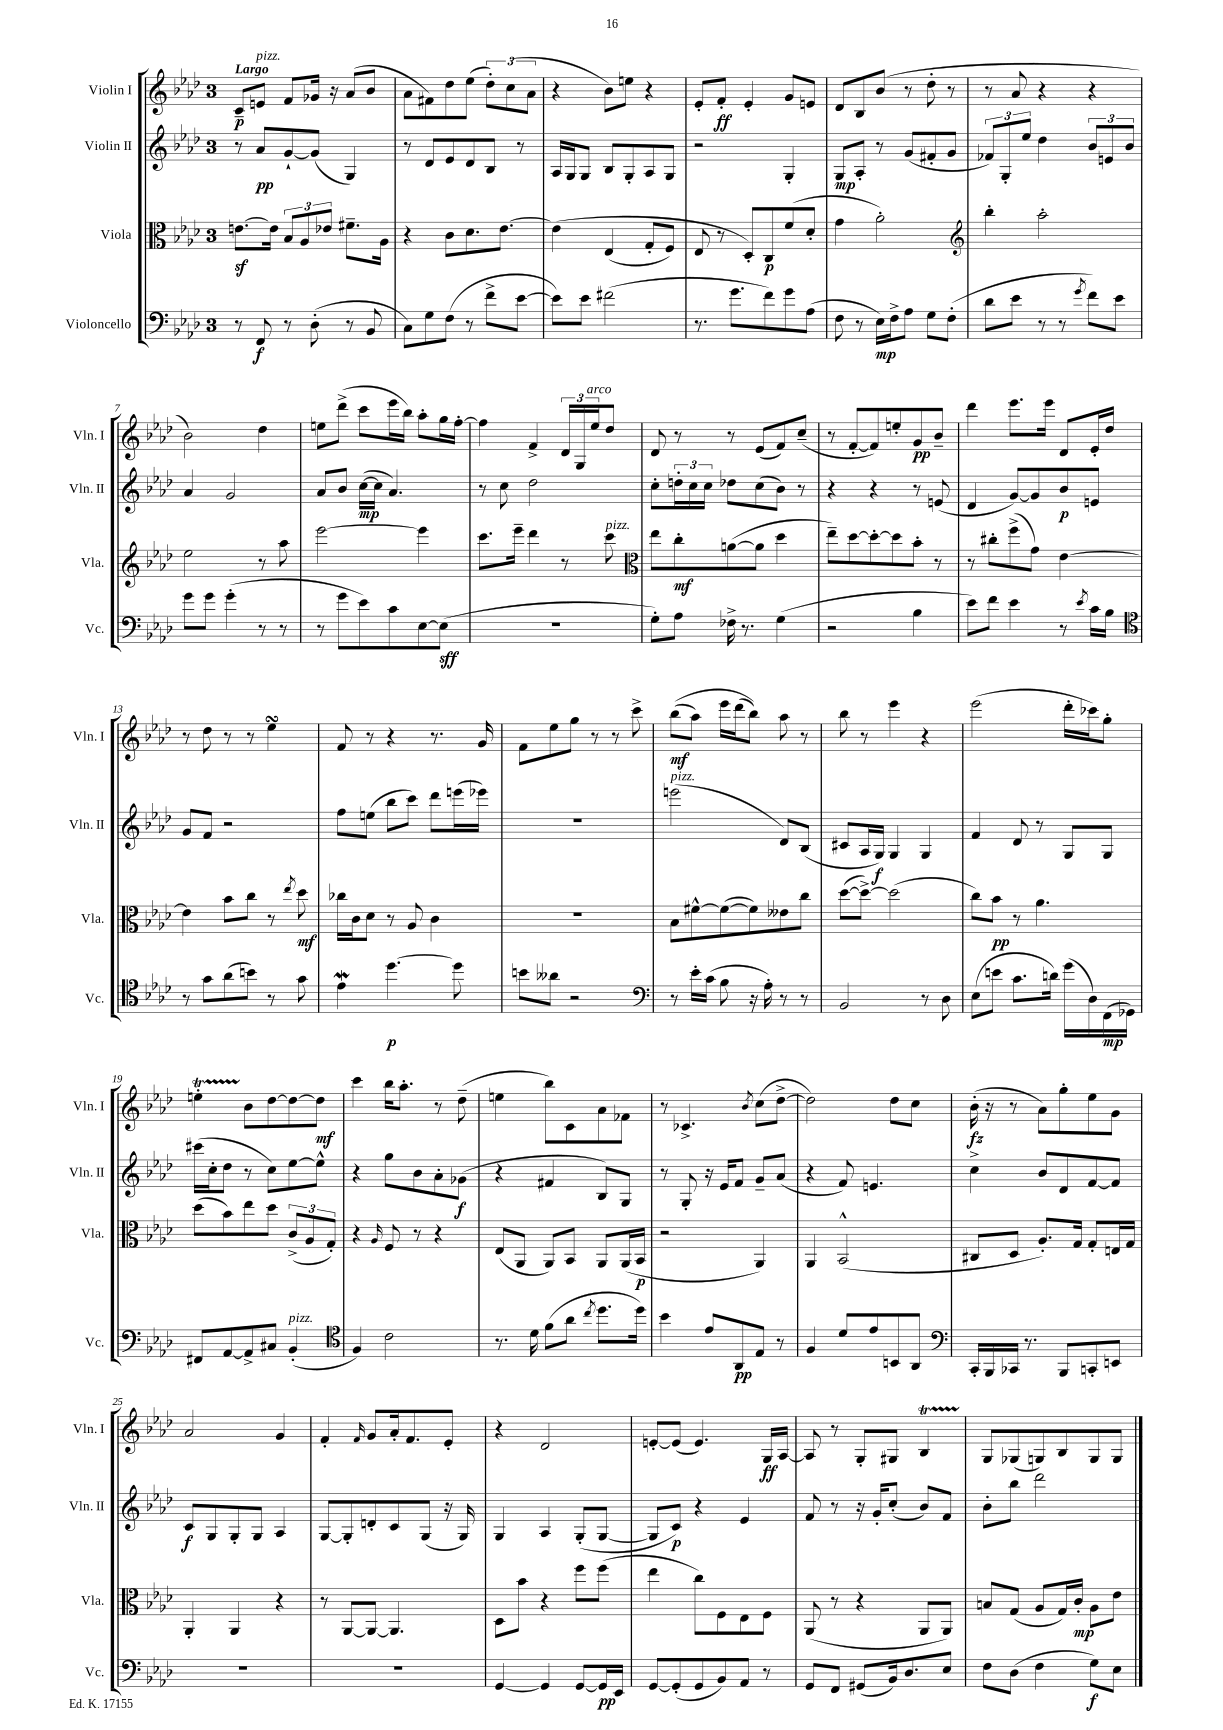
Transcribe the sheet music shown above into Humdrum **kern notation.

**kern	**kern	**kern	**kern
*staff4	*staff3	*staff2	*staff1
*clefF4	*clefC3	*clefG2	*clefG2
*k[b-e-a-d-]	*k[b-e-a-d-]	*k[b-e-a-d-]	*k[b-e-a-d-]
*M3/4	*M3/4	*M3/4	*M3/4
8r	[8.e	8r	8c~
8FF	.	8a-	8e
.	16e]	.	.
8r	12B-	[8g`	8f
.	12A-	.	.
(8D-'	.	(8g]	16g-
.	12e-	.	.
.	.	.	16r
8r	8.f#~	4G)	(8a-
8BB-	.	.	8b-
.	16A-	.	.
=	=	=	=
8C)	4r	8r	8a-
8G	.	8d-	8f#)
(8F	8c	8e-	8dd-
8r	8.d-	8d-	(8ee-
8f^	.	8B-	12dd-')
.	[8.e-	.	.
.	.	.	(12cc
[8e-	.	8r	.
.	.	.	12a-
=	=	=	=
8e-])	&(4e-]	16A-	4r
.	.	16G	.
8e-	.	8G	.
(2f#	(4E-	8B-	8b-)
.	.	8G'	8ee
.	8G'	8A-	4r
.	8F)	8G	.
=	=	=	=
8.r	8E-	2r	8e-'
.	8r	.	8f'
8.g	.	.	.
.	8D-'&)	.	4e-'
8f)	8C	.	.
8g	(8f	4G'	8g
(8A-	8d-'	.	8e
=	=	=	=
8F	4g	8G	8d-
8r	.	8A-'	8B-
16E-)	2a-')	8r	(8b-
16F^	.	.	.
8A-	.	(8g	8r
8G	.	8f#'	8dd-'
(8F'	.	8g	8r
=	=	=	=
*	*clefG2	*	*
8d-	4bb-'	12f-)	8r
.	.	12G'	.
8e-	.	.	8a-
.	.	12ee-	.
8r	2aa-'	4dd-	4r
8r	.	.	.
8qg	.	.	.
8f)	.	12b-	4r
.	.	12e	.
8e-	.	.	.
.	.	12b-	.
=	=	=	=
8g	2ee-	4a-	2b-)
8g	.	.	.
(4g'	.	2g	.
8r	8r	.	4dd-
8r	8aa-	.	.
=	=	=	=
8r	[2eee-	8a-	8ee
8g	.	8b-	(8ddd-^
8e-)	.	([16cc	8ccc
.	.	16cc]	.
8c	.	4.a-)	16eee-
.	.	.	16bb-)
[8E-	4eee-]	.	8aa-'
(8E-]	.	.	16gg
.	.	.	[16ff'
=	=	=	=
2.r	8.ccc	8r	4ff]
.	.	8cc	.
.	16eee-~	.	.
.	4ddd-	2dd-	4f^
.	8r	.	24d-
.	.	.	24G
.	.	.	24ee-
.	8ccc	.	8dd-
=	=	=	=
*	*clefC3	*	*
8G')	8ee-	8cc'	8d-
8A-	8cc'	24dd'	8r
.	.	24cc	.
.	.	24cc	.
16F-^	([8a	8dd-	8r
8.r	.	.	.
.	8a]	(8cc	(8e-
(4G	4dd-	8b-)	8f)
.	.	8r	(8cc~
=	=	=	=
2r	8ee-~)	4r	8r
.	[8dd-	.	[8f'
.	8dd-'_	4r	8f])
.	8dd-]	.	8ee'
4B-	8b-'	8r	8g
.	8r	(8e	8b-~
=	=	=	=
8e-)	8r	4d-	4ddd-
8f	8cc#'	.	.
4e-	(8ff^	[8g)	8.eee-
.	8g)	8g]	.
.	.	.	16eee-
8r	[4e-	8b-	8d-
8qe-	.	.	.
16c	.	8e	16e-'
16B-	.	.	16dd-
=	=	=	=
*clefC4	*	*	*
8r	4e-]	8g	8r
8g	.	8f	8dd-
(8a-	8b-	2r	8r
8b)	8cc	.	8r
8r	8r	.	4ee-
.	8qee-	.	.
8g	8dd-	.	.
=	=	=	=
4e-	16cc-	8ff	8f
.	16c	.	.
.	8d-	(8ee	8r
[4.dd-	8r	8bb-	4r
.	8A-	8ccc)	.
.	4c	8ddd-	8.r
8dd-]	.	(16eee	.
.	.	16eee-)	16g
=	=	=	=
8b	2.r	2.r	8f
8a--	.	.	8ee-
2r	.	.	8gg
.	.	.	8r
.	.	.	8r
.	.	.	8ccc^
=	=	=	=
*clefF4	*	*	*
8r	8B-	(2eee	&((8bb-
16e-'	[8f#^^	.	8aa-)
(16c	.	.	.
8B-	(8f#_	.	16eee-
.	.	.	(16ddd-
16r	8f#])	.	8bb-)&)
16A-')	.	.	.
8r	8e--	8d-)	8aa-
8r	8cc	(8B-	8r
=	=	=	=
2BB-	([8dd-	8c#	8bb-
.	8dd-^_)	16A-	8r
.	.	16G)	.
.	(2dd-]	4G	4eee-
8r	.	4G	4r
8D-	.	.	.
=	=	=	=
(8E-	8cc)	4f	(2eee-
8e	8b-	.	.
8.c	8r	8d-	.
.	4.a-	8r	.
16d)	.	.	.
(16g	.	8G	16ddd-'
16D-)	.	.	16ccc-)
(16FF	.	8G	8gg'
16GG-)	.	.	.
=	=	=	=
8FF#	(8dd-	(16ccc#	4ee'
.	.	16cc'	.
[8AA-	8b-)	8dd-	.
8AA-^]	8ee-	8r	8b-
8C#	8dd-	8cc)	[8dd-
(4BB-'	(12c^	[8ee-	8dd-_
.	12A-	.	.
.	.	8ee-^^]	8dd-]
.	12G')	.	.
=	=	=	=
*clefC4	*	*	*
4F)	4r	4r	4ccc
.	16qqA-	.	.
2c	8F	8gg	16bb-
.	.	.	8.aa-'
.	8r	8b-	.
.	4r	8a-'	8r
.	.	(8g-	(8dd-~
=	=	=	=
8.r	(8E-	4r	4ee
.	8AA-	.	.
16d-	.	.	.
(8f	8AA-)	4f#	8bb-)
8a-	8BB-	.	8c
8qcc	.	.	.
8.dd-	8AA-	8B-)	8a-
.	(16AA-	8G	8f-
16dd-)	16BB-	.	.
=	=	=	=
4b-	2r	8r	8r
.	.	8G'	4.c-^
8e-	.	16r	.
.	.	16e-	.
8AA-	.	8f	.
.	.	.	8qb-
8E-	4AA-)	8g~	(8cc
8r	.	(8a-	[8dd-^
=	=	=	=
4F	4AA-	4r	2dd-])
8d-	(2BB-^^	8f)	.
8e-	.	4.e	.
8BB	.	.	8dd-
8AA-	.	.	8cc
=	=	=	=
*clefF4	*	*	*
16CC'	8C#	4cc^	(16b-'
16BBB-	.	.	16r
16CC-	8D-	.	8r
8.r	.	.	.
.	8.A-')	8b-	8a-)
8BBB-	.	8d-	8gg'
.	16G	.	.
8CC'	8G'	[8f	8ee-
8EE	16E	8f]	8g
.	16G	.	.
=	=	=	=
2.r	4AA-'	8c	2a-
.	.	8G	.
.	4AA-	8G'	.
.	.	8G	.
.	4r	4A-	4g
=	=	=	=
2.r	8r	[8G	4f'
.	[8AA-	8G']	.
.	.	.	16qqf
.	8AA-_	8d'	8g
.	4.AA-]	8c	16a-'
.	.	.	8.f
.	.	(8G	.
.	.	16r	8e-'
.	.	16G)	.
=	=	=	=
[4GG	8D-	4G	4r
.	8b-	.	.
4GG]	4r	4A-	2d-
[8GG	8ff	(8G'	.
16GG]	(8ff	[8G	.
16EE-	.	.	.
=	=	=	=
[8GG	4ee-	8G]	[8e'
(8GG']	.	8c)	(8e]
8GG	8cc)	4r	4.e)
8BB-)	8F	.	.
8AA-	8E-	4e-	.
8r	8F	.	16G
.	.	.	[16A-
=	=	=	=
8GG	(8AA-	8f	8A-]
8FF	8r	8r	8r
(8GG#	4r	16r	8G'
.	.	16g'	.
16BB-)	.	(8cc'	8G#
8.D-	.	.	.
.	8AA-	8b-)	4B-
8E-	8AA-)	8f	.
=	=	=	=
8F	8B	8b-'	8G
(8D-	(8G	8bb-	(8G-
4F	8A-	2ddd-	8G)
.	16G)	.	8B-
.	16c'	.	.
8G)	8A-	.	8G
8E-	8e-	.	8G
==	==	==	==
*-	*-	*-	*-
